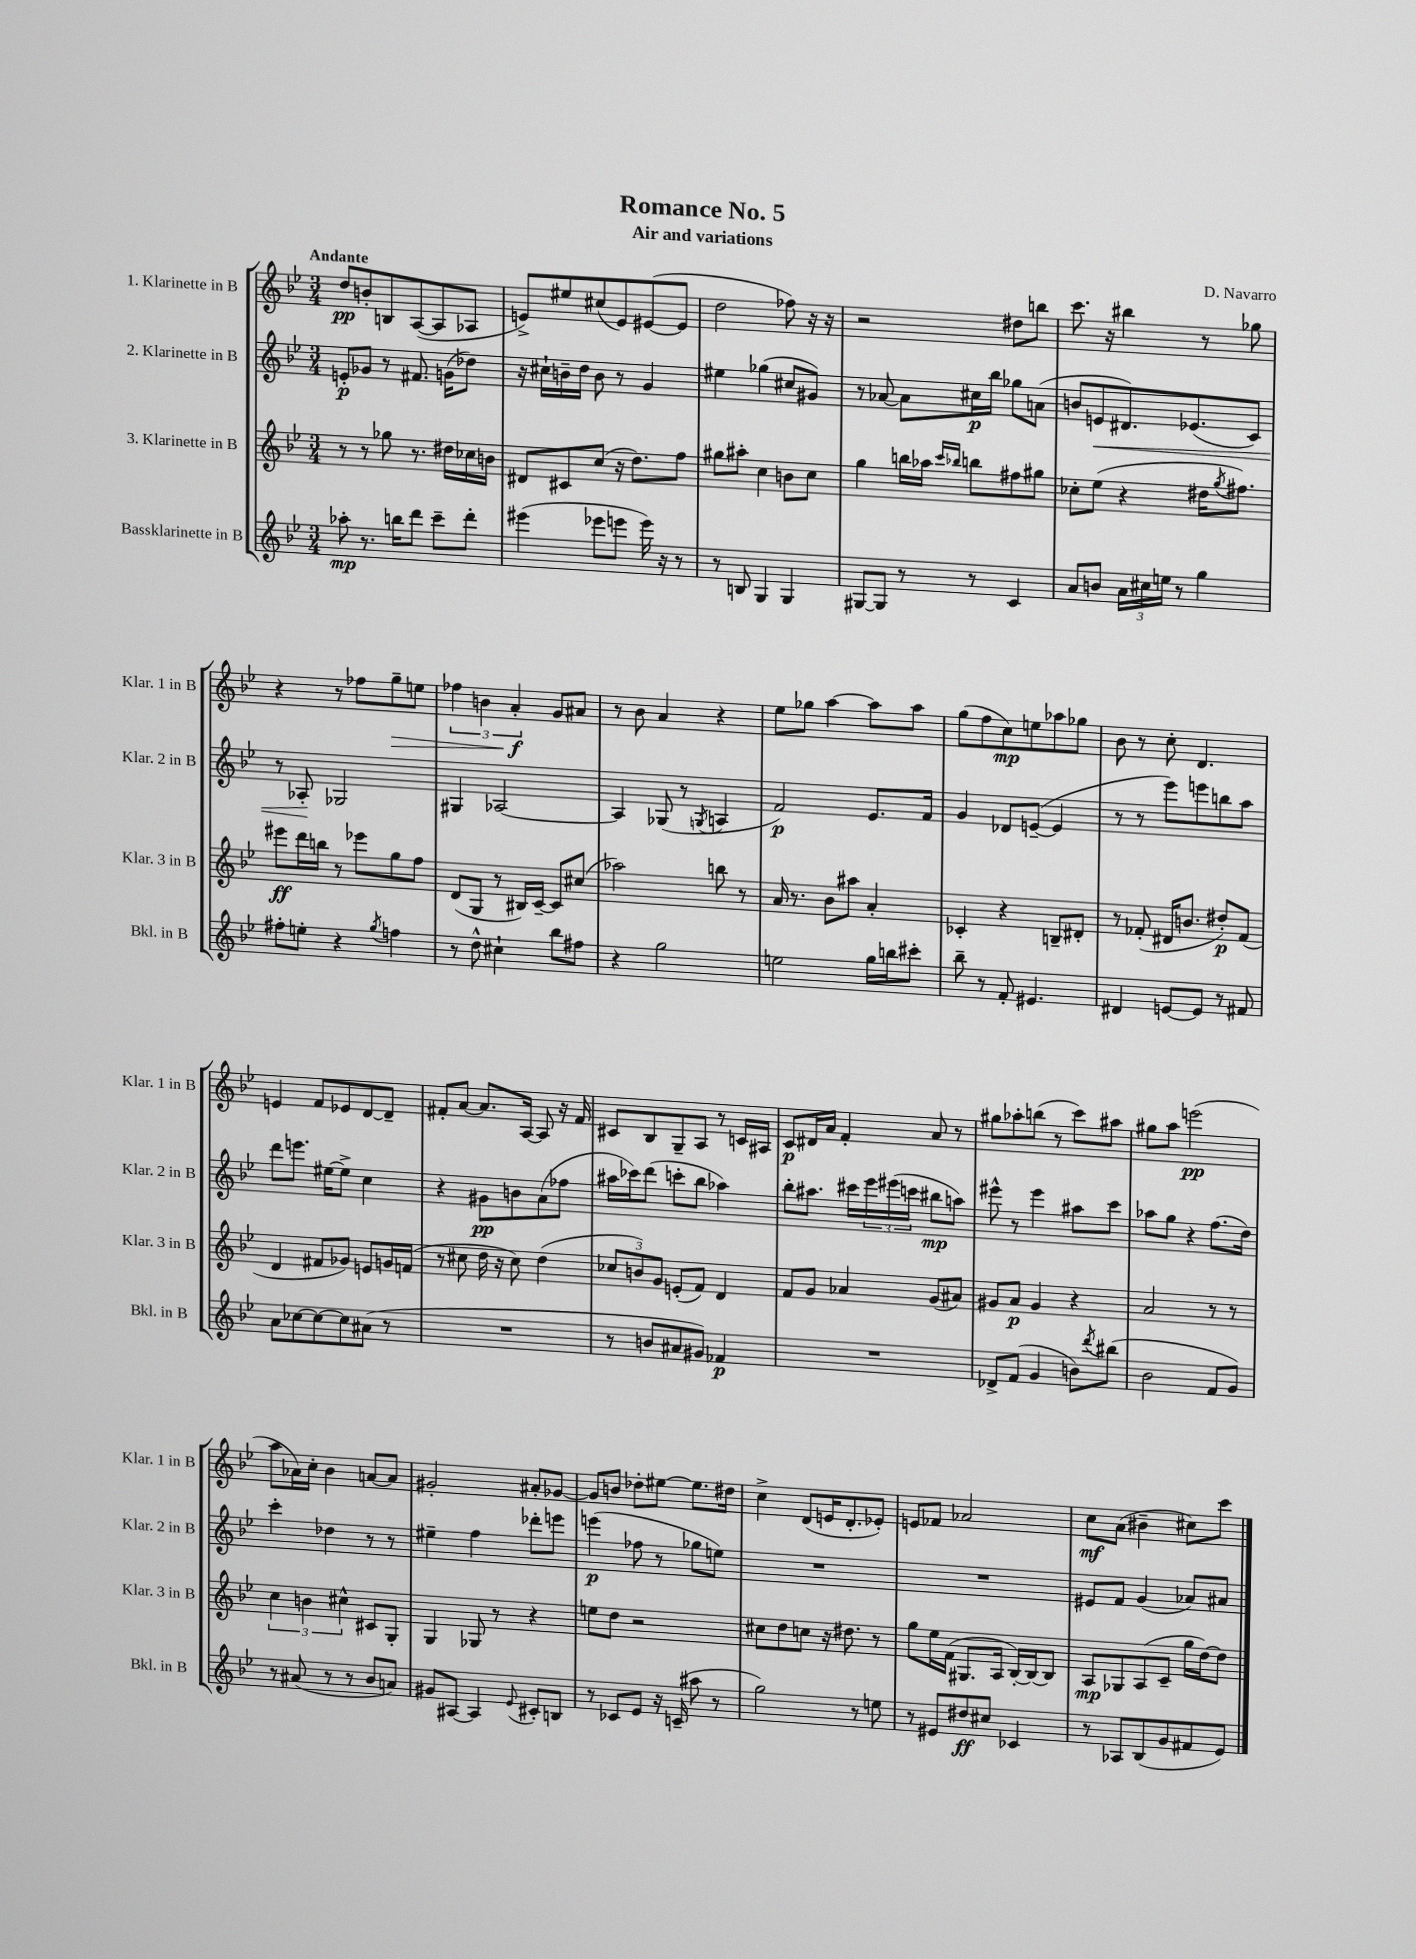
\header { title = "Romance No. 5" composer = "D. Navarro" subtitle = "Air and variations" }
<<
\new StaffGroup <<
\new Staff = "s0" \with { instrumentName = "1. Klarinette in B" shortInstrumentName = "Klar. 1 in B" } {
    \clef treble \key bes \major \numericTimeSignature \time 3/4 \tempo "Andante"
    d''8\pp b'8-. b8 a8~( a8 aes8 |
    e'8->) eis''8 cis''8( e'8) eis'8~( eis'8 |
    d''2 fes''8) r16 r16 |
    r2 dis''8 b''8 |
    c'''8. r16 bis''4 r8 ges''8 |
    r4 r8 fes''8 g''8--\> e''8 |
    \tuplet 3/2 { fes''4 b'4 a'4-.\f\! } g'8 ais'8 |
    r8 bes'8 a'4 r4 |
    ees''8 ges''8 a''4~ a''8 a''8 |
    g''8( f''8 c''8\mp) e''8 aes''8 ges''8 |
    bes'8 r8 c''8-. d'4. |
    e'4 f'8 ees'8 d'8~ d'8-- |
    fis'8-. a'8~ a'8. a16~ a8 r16 fis'16 |
    cis'8 bes8 g8-- a8 r8 c'16 ais16 |
    c'8\p dis'16 a'16 f'4-. a'8 r8 |
    gis''8 aes''8-. b''8( r8 c'''8) ais''8 |
    gis''8 a''8 e'''2\pp( |
    a''8 aes'16) c''16-. bes'4 a'8~ a'8 |
    gis'2-. ais'8-. ges'8~ |
    ges'8 b'8 des''8-. eis''8~ eis''8. dis''16 |
    c''4-> d'8( e'16 d'8.-. ees'8-.) |
    e'8 fes'8 aes'2 |
    c''8\mf a'8( bis'4-- cis''8) c'''8 \bar "|." |
}
\new Staff = "s1" \with { instrumentName = "2. Klarinette in B" shortInstrumentName = "Klar. 2 in B" } {
    \clef treble \key bes \major \numericTimeSignature \time 3/4
    e'8-.\p ges'8 r8 fis'8. g'16( des''8) |
    r16 cis''16-! b'16-- d''16 b'8 r8 g'4 |
    eis''4 ges''4( cis''8 gis'8) |
    r8 aes'8~ aes'8 cis''16\p bes''16 ges''8 a'8( |
    b'8 e'8\< dis'8.) ees'8.( c'8) |
    r8 aes8-.\! ges2 |
    gis4 aes2~ |
    aes4 ges8( r8 \acciaccatura { g8 } a4 |
    f'2\p) ees'8. f'16 |
    g'4 des'8 e'8~--( e'4 |
    r8 r8 ees'''8) e'''8 b''8 a''8 |
    d'''8 e'''8. eis''16~ eis''8-> c''4 |
    r4 gis'8\pp b'8 a'8( fes''8 |
    ais''16 ces'''16) d'''8( c'''8-. bes''8 aes''4) |
    bes''8-. ais''8. cis'''16 \tuplet 3/2 { ees'''16 eis'''16( c'''16 } bis''8\mp a''8) |
    eis'''8-^ r8 eis'''4 ais''8 c'''8 |
    aes''8 g''8 r4 f''8.( d''16) |
    c'''4-. des''4 r8 r8 |
    eis''4-- f''4 des'''8-. e'''8 |
    e'''4\p( fes''8 r8 ges''8 e''8) |
    R2. |
    R2. |
    eis'8 f'8 g'4( aes'8) ais'8 \bar "|." |
}
\new Staff = "s2" \with { instrumentName = "3. Klarinette in B" shortInstrumentName = "Klar. 3 in B" } {
    \clef treble \key bes \major \numericTimeSignature \time 3/4
    r8 r8 ges''8 r8. dis''16 ces''16 b'16 |
    dis'8 cis'8 c''8( r16 d''8.) f''8 |
    gis''8 ais''8-. c''4 b'8 c''8 |
    g''4 b''16 aes''16 \grace { c'''16 bes''16 } b''8 fis''8 gis''8 |
    ces''8-. ees''8( r4 dis''16 \acciaccatura { g''8 } fis''8.) |
    eis'''8\ff d'''16 b''16 r8 ees'''8 g''8 f''8 |
    d'8( g8 r8 bis16) c'16~-- c'8 cis''8( |
    aes''2) b''8 r8 |
    a'16 r8. bes'8 ais''8 a'4-. |
    ces'4-. r4 b8-- dis'8-. |
    r8 fes'8-.( dis'16 b'8. dis''8-.\p) fes'8( |
    d'4 fis'8 ges'8) e'8 g'16 f'16( |
    r8 cis''8 d''16 r16 cis''8) d''4( |
    \tuplet 3/2 { ces''8 b'8) g'8 } e'8-.( f'8) d'4 |
    f'8 g'8 aes'4 g'8( ais'8) |
    gis'8 a'8\p gis'4 r4 |
    a'2 r8 r8 |
    \tuplet 3/2 { c''4 b'4 cis''4-^ } cis'8 g8-. |
    g4 ges8 r8 r4 |
    e''8 d''8 r2 |
    cis''8 d''8 c''8 r16 dis''8. r8 |
    g''8 ees''16 f'16( gis8. a16 bes16~-.) bes16~ bes8 |
    a8\mp ges8 a8( c'8-- g''16 d''16~) d''8 \bar "|." |
}
\new Staff = "s3" \with { instrumentName = "Bassklarinette in B" shortInstrumentName = "Bkl. in B" } {
    \clef treble \key bes \major \numericTimeSignature \time 3/4
    aes''8-.\mp r8. b''16 d'''8 c'''8-- d'''8-. |
    eis'''4( ees'''8 e'''8 e'''16) r16 r8 |
    r8 b8 g4 g4 |
    gis8~ gis8 r8 r8 c'4 |
    a'8 b'8 \tuplet 3/2 { a'16 cis''16 e''16 } r8 g''4 |
    fis''8-. e''8-. r4 \acciaccatura { g''8 } f''4 |
    r8 d''8-^ cis''4-! bes''8 fis''8 |
    r4 g''2 |
    e''2 g''16 b''16 cis'''8-. |
    bes''8-- r8 f'8-. eis'4. |
    dis'4 e'8~ e'8 r8 fis'8 |
    a'8 ces''8~ ces''8~ ces''8 ais'8( r8 |
    R2. |
    r8 b'8 ais'8 gis'8) fes'4\p |
    R2. |
    des'8-> f'8( g'4 b'8) \acciaccatura { d'''8 } bis''8( |
    bes'2 f'8 g'8) |
    r8 ais'8( r8 r8 bes'8 a'8) |
    gis'8 ais8~ ais4 \appoggiatura { ees'8 } cis'8-. b8 |
    r8 ces'8 ees'8 r16 c'16--( ais''8 r8 |
    g''2) r8 e''8 |
    r8 eis'8 dis''8\ff cis''8 ces'4 |
    r8 aes8 bes8( g'8 fis'8 ees'8) \bar "|." |
}
>>
>>
\layout { \context { \Score \remove "Bar_number_engraver" } }
